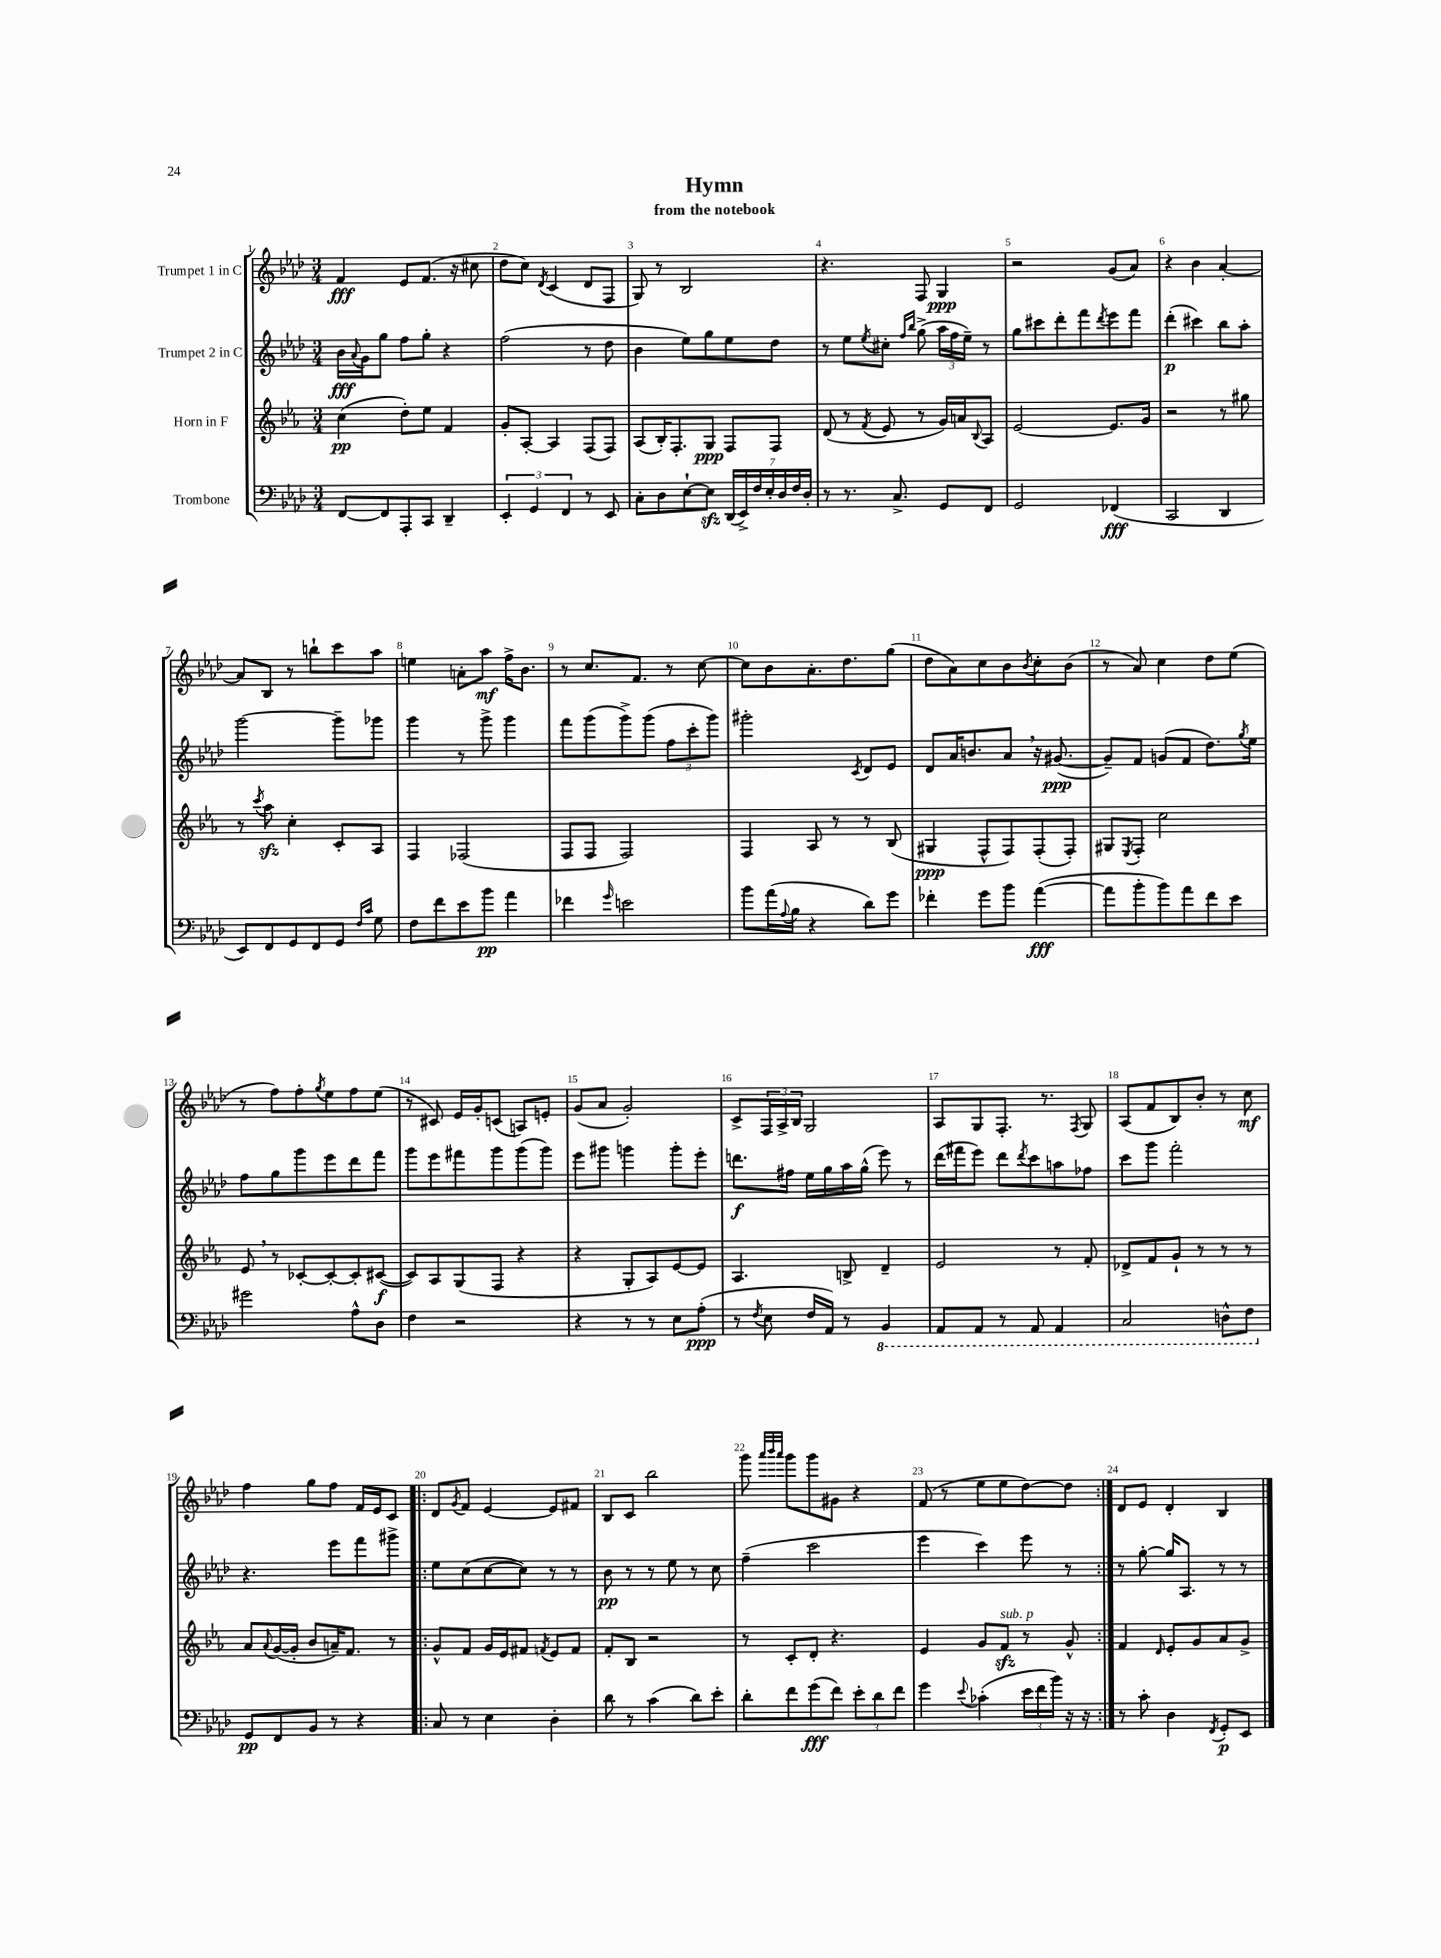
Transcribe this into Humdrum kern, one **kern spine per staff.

**kern	**dynam	**kern	**dynam	**kern	**dynam	**kern	**dynam
*part4	*part4	*part3	*part3	*part2	*part2	*part1	*part1
*staff4	*staff4	*staff3	*staff3	*staff2	*staff2	*staff1	*staff1
*I"Trombone	*	*I"Horn in F	*	*I"Trumpet 2 in C	*	*I"Trumpet 1 in C	*
*clefF4	*	*clefG2	*	*clefG2	*	*clefG2	*
*k[b-e-a-d-]	*	*k[b-e-a-]	*	*k[b-e-a-d-]	*	*k[b-e-a-d-]	*
*M3/4	*	*M3/4	*	*M3/4	*	*M3/4	*
=1	=1	=1	=1	=1	=1	=1	=1
[8FF/L	.	(4cc\	pp	16b-\LL	fff	4f/	fff
.	.	.	.	8qqa-/	.	.	.
.	.	.	.	16g\J	.	.	.
8FF/]	.	.	.	8gg\J	.	.	.
8AAA-'/	.	8dd'\L)	.	8ff\L	.	8e-/L	.
8CC/J	.	8ee-\J	.	8gg'\J	.	(8.f/J	.
4DD-~/	.	4f/	.	4r	.	.	.
.	.	.	.	.	.	16r	.
.	.	.	.	.	.	8cc#X\	.
=2	=2	=2	=2	=2	=2	=2	=2
6EE-'/	.	8g'/L	.	(2ff\	.	8dd-\L	.
.	.	[8A-'/J	.	.	.	8cc\J)	.
6GG/	.	.	.	.	.	.	.
.	.	.	.	.	.	8qd-/	.
.	.	4A-/]	.	.	.	(4c/	.
6FF/	.	.	.	.	.	.	.
8r	.	(8F/L	.	8r	.	8d-/L	.
8EE-/	.	8F/J)	.	8dd-\	.	8F/J	.
=3	=3	=3	=3	=3	=3	=3	=3
8C'\L	.	(8A-/L	.	4b-\	.	8G/)	.
8D-\	.	16B-'/K)	.	.	.	8r	.
.	.	8.F'/	.	.	.	.	.
[8E-`\	.	.	.	8ee-\L)	.	2B-/	.
8E-zz\J]	.	8G/J	ppp	8gg\	.	.	.
(28DD-/LL	.	8F/L	.	8ee-\	.	.	.
28EE-^/)	.	.	.	.	.	.	.
28F/	.	.	.	.	.	.	.
28E-'/	.	.	.	.	.	.	.
.	.	8F/J	.	8dd-\J	.	.	.
28D-/	.	.	.	.	.	.	.
28F/	.	.	.	.	.	.	.
28D-'/JJ	.	.	.	.	.	.	.
=4	=4	=4	=4	=4	=4	=4	=4
8r	.	(8d/	.	8r	.	4.r	.
8.r	.	8r	.	8ee-\L	.	.	.
.	.	8qf/	.	8qee-/	.	.	.
.	.	8e-/	.	8cc#X'\J	.	.	.
8.C^/	.	.	.	.	.	.	.
.	.	.	.	16qqff/LL	.	.	.
.	.	.	.	16qqbb-/JJ	.	.	.
.	.	8r	.	(8gg^\	.	8F/	.
8GG/L	.	16g/LL)	.	24aa-\LL	.	4G/	ppp
.	.	.	.	24ff\	.	.	.
.	.	16an/J	.	.	.	.	.
.	.	.	.	24ee-~\JJ)	.	.	.
.	.	8qqB-/	.	.	.	.	.
8FF/J	.	8A-/J	.	8r	.	.	.
=5	=5	=5	=5	=5	=5	=5	=5
2GG/	.	[2e-/	.	8gg\L	.	2r	.
.	.	.	.	8ccc#X\	.	.	.
.	.	.	.	8ddd-'\	.	.	.
.	.	.	.	8fff\	.	.	.
.	.	.	.	8qddd-/	.	.	.
(4FF-X/	fff	8.e-/L]	.	8eee-\	.	(8g/L	.
.	.	.	.	8fff\J	.	8a-/J)	.
.	.	16g/Jk	.	.	.	.	.
=6	=6	=6	=6	=6	=6	=6	=6
2CC/	.	2r	.	(4ddd-'\	p	4r	.
.	.	.	.	4ccc#X\)	.	4b-\	.
4DD-/	.	8r	.	8bb-\L	.	[4a-'/	.
.	.	8gg#X\	.	8aa-'\J	.	.	.
!!LO:LB:g=z
=7	=7	=7	=7	=7	=7	=7	=7
8EE-/L)	.	8r	.	[2ggg\	.	8a-/L]	.
.	.	8qccc/	.	.	.	.	.
8FF/	.	8aa-zz\	.	.	.	8B-/J	.
8GG/	.	4cc'\	.	.	.	8r	.
8FF/	.	.	.	.	.	8bbn`\L	.
8GG/J	.	8c'/L	.	8ggg~\L]	.	8ccc\	.
16qqF/LL	.	.	.	.	.	.	.
16qqc/JJ	.	.	.	.	.	.	.
8G\	.	8A-/J	.	8ggg-X\J	.	8aa-\J	.
=8	=8	=8	=8	=8	=8	=8	=8
8F\L	.	4F/	.	4ggg\	.	4een\	.
8f\	.	.	.	.	.	.	.
8e-\	.	(2F-X/	.	8r	.	8an'\L	.
8b-\J	pp	.	.	8ggg^\	.	8aa-\J	mf
4a-\	.	.	.	4ggg\	.	16ff^\KL	.
.	.	.	.	.	.	8.b-\J	.
=9	=9	=9	=9	=9	=9	=9	=9
4f-X\	.	8F/L	.	8fff\L	.	8r	.
.	.	8F/J	.	(8ggg\	.	8.cc/L	.
16qqg/	.	.	.	.	.	.	.
2en\	.	2F/)	.	8ggg^\)	.	.	.
.	.	.	.	.	.	8.f/J	.
.	.	.	.	(8ggg\J	.	.	.
.	.	.	.	12ff\L	.	8r	.
.	.	.	.	12ccc'\	.	.	.
.	.	.	.	.	.	[8cc\	.
.	.	.	.	12ggg\J)	.	.	.
=10	=10	=10	=10	=10	=10	=10	=10
8b-\L	.	4F/	.	2ggg#X'\	.	8cc\L]	.
(16a-\L	.	.	.	.	.	8b-\	.
8qqA-/	.	.	.	.	.	.	.
16B-\JJ	.	.	.	.	.	.	.
4r	.	8A-/	.	.	.	8.a-'\	.
.	.	8r	.	.	.	.	.
.	.	.	.	.	.	8.dd-\	.
.	.	.	.	8qc/	.	.	.
8d-\L)	.	8r	.	8d-/L	.	.	.
8g\J	.	(8B-/	.	8e-/J	.	(8gg\J	.
=11	=11	=11	=11	=11	=11	=11	=11
4f-X'\	.	4G#X/	ppp	8d-/L	.	8dd-\L	.
.	.	.	.	16a-/K	.	8a-\)	.
.	.	.	.	8.bn/	.	.	.
8g\L	.	8F^^/L	.	.	.	8cc\	.
8b-\J	.	8F/)	.	8a-,/J	.	8b-\	.
.	.	.	.	.	.	8qb-/	.
([4a-\	fff	(8F'/	.	16r	.	8cc'\	.
.	.	.	.	([8.g#X/	ppp	.	.
.	.	8F'/J)	.	.	.	(8b-\J	.
=12	=12	=12	=12	=12	=12	=12	=12
8a-\L]	.	8G#X/L	.	8g#~/L])	.	8r	.
.	.	8qE-/	.	.	.	.	.
8b-'\	.	8F'/J	.	8f/J	.	8a-/)	.
8b-\)	.	2cc\	.	(8gn/L	.	4cc\	.
8a-\	.	.	.	8f/J	.	.	.
8f\	.	.	.	8.dd-\L)	.	8dd-\L	.
8e-\J	.	.	.	.	.	(8ee-\J	.
.	.	.	.	8qgg/	.	.	.
.	.	.	.	16ee-\Jk	.	.	.
!!LO:LB:g=z
=13	=13	=13	=13	=13	=13	=13	=13
2g#X\	.	8e-,/	.	8ff\L	.	8r	.
.	.	8r	.	8gg\	.	8ff\L)	.
.	.	[8c-X'/L	.	8ggg\	.	8ff'\	.
.	.	.	.	.	.	8qgg/	.
.	.	8c-'/_	.	8eee-\	.	8ee-\	.
8A-^^\L	.	8c-'/]	.	8ddd-\	.	8ff\	.
8D-\J	.	([8c#X/J	f	8fff\J	.	(8ee-\J	.
=14	=14	=14	=14	=14	=14	=14	=14
4F\	.	8c#/L])	.	8ggg\L	.	8r	.
.	.	8A-/	.	8eee-\	.	8c#X/)	.
2r	.	(8G/	.	8fff#X\	.	16e-/LL	.
.	.	.	.	.	.	16g'/J	.
.	.	8F/J	.	8ggg\	.	(8cn/J	.
.	.	4r	.	(8ggg\	.	8An/L)	.
.	.	.	.	8ggg\J)	.	8en'/J	.
=15	=15	=15	=15	=15	=15	=15	=15
4r	.	4r	.	8eee-\L	.	(8g/L	.
.	.	.	.	8ggg#X\J	.	8a-/J	.
8r	.	8G'/L	.	4gggn\	.	2g'/)	.
8r	.	8A-/)	.	.	.	.	.
8E-\L	.	[8e-/	.	8ggg'\L	.	.	.
(8A-'\J	ppp	8e-/J]	.	8eee-'\J	.	.	.
=16	=16	=16	=16	=16	=16	=16	=16
8r	.	4.A-/	.	8.dddn\L	f	8c^/L	.
8qF/	.	.	.	.	.	.	.
8E-\	.	.	.	.	.	24F/L	.
.	.	.	.	.	.	24A-^/	.
.	.	.	.	16ff#X\Jk	.	.	.
.	.	.	.	.	.	24B-/JJ	.
16F/LL	.	.	.	16ee-\LL	.	2G/	.
16AA-/JJ)	.	.	.	16gg\	.	.	.
8r	.	8Bn^/	.	16aa-\	.	.	.
.	.	.	.	(16gg^^\JJ	.	.	.
*8ba	*	*	*	*	*	*	*
4BBB-/	.	4d~/	.	8eee-\)	.	.	.
.	.	.	.	8r	.	.	.
=17	=17	=17	=17	=17	=17	=17	=17
8AAA-/L	.	2e-/	.	(16ddd-\LL	.	8A-/L	.
.	.	.	.	16fff#X\J	.	.	.
8AAA-/J	.	.	.	8eee-\J)	.	8G/	.
8r	.	.	.	8ddd-\L	.	8.F'/J	.
.	.	.	.	8qddd-/	.	.	.
8AAA-/	.	.	.	8ccc\	.	.	.
.	.	.	.	.	.	8.r	.
4AAA-/	.	8r	.	8aan\	.	.	.
.	.	.	.	.	.	8qF/	.
.	.	8f'/	.	8ff-X\J	.	8G/	.
=18	=18	=18	=18	=18	=18	=18	=18
2CC/	.	8d-X^/L	.	8ccc\L	.	(8A-/L	.
.	.	8f/	.	8ggg\J	.	8f/	.
.	.	8g`/J	.	2fff'\	.	8B-/)	.
.	.	8r	.	.	.	8b-'/J	.
8DDn^^\L	.	8r	.	.	.	8r	.
8FF\J	.	8r	.	.	.	8cc\	mf
!!LO:LB:g=z
=19	=19	=19	=19	=19	=19	=19	=19
*X8ba	*	*	*	*	*	*	*
8GG/L	pp	8a-/L	.	4.r	.	4ff\	.
.	.	8qqa-/	.	.	.	.	.
8FF/	.	([16g/L	.	.	.	.	.
.	.	16g'/JJ]	.	.	.	.	.
8BB-/J	.	8b-/L	.	.	.	8gg\L	.
8r	.	16an~/K)	.	8eee-\L	.	8ff\J	.
.	.	8.f/J	.	.	.	.	.
4r	.	.	.	8fff\	.	16f/LL	.
.	.	.	.	.	.	16e-/J	.
.	.	8r	.	8ggg#X^\J	.	8c/J	.
=20!|:	=20!|:	=20!|:	=20!|:	=20!|:	=20!|:	=20!|:	=20!|:
8C/	.	8g^^/L	.	8ee-\L	.	8d-/L	.
.	.	.	.	.	.	8qg/	.
8r	.	8f/J	.	(8cc\	.	8f/J	.
4E-\	.	16g/LL	.	[8cc\	.	[4e-/	.
.	.	16e-/J	.	.	.	.	.
.	.	8f#X/J	.	8cc\J])	.	.	.
.	.	8qfn/	.	.	.	.	.
4D-'\	.	8e-/L	.	8r	.	8e-/L]	.
.	.	8f/J	.	8r	.	8f#X/J	.
=21	=21	=21	=21	=21	=21	=21	=21
8d-\	.	8f'/L	.	8b-\	pp	8B-/L	.
8r	.	8B-/J	.	8r	.	8c/J	.
(4c\	.	2r	.	8r	.	2bb-\	.
.	.	.	.	8ee-\	.	.	.
8d-\L)	.	.	.	8r	.	.	.
8e-'\J	.	.	.	8cc\	.	.	.
=22	=22	=22	=22	=22	=22	=22	=22
8d-'\L	.	8r	.	(4ff~\	.	8ggg\	.
.	.	.	.	.	.	32qqaaa-/LLL	.
.	.	.	.	.	.	32qqbbb-/	.
.	.	.	.	.	.	32qqaaa-/JJJ	.
8f\	.	8c'/L	.	.	.	8ggg\L	.
(8g\	fff	8d'/J	.	2ccc\	.	8ggg\	.
8f\J)	.	4.r	.	.	.	8g#X\J	.
12e-'\L	.	.	.	.	.	4r	.
12d-\	.	.	.	.	.	.	.
12f\J	.	.	.	.	.	.	.
=23	=23	=23	=23	=23	=23	=23	=23
4g\	.	4e-/	.	4eee-\	.	(8f/	.
.	.	.	.	.	.	8r	.
8qqe-/	.	.	.	.	.	.	.
(4c-X'\	.	8g/L	.	4ccc\)	.	8ee-\L	.
!	!	!LO:TX:a:i:t=sub. p	!	!	!	!	!
.	.	8fzz/J	.	.	.	8ee-\	.
24e-\LL	.	8r	.	8eee-\	.	[8dd-\)	.
24f\	.	.	.	.	.	.	.
24b-\JJ)	.	.	.	.	.	.	.
16r	.	8g^^/	.	8r	.	8dd-\J]	.
16r	.	.	.	.	.	.	.
=24:|!	=24:|!	=24:|!	=24:|!	=24:|!	=24:|!	=24:|!	=24:|!
8r	.	4f/	.	8r	.	8d-/L	.
8c'\	.	.	.	[8gg'\	.	8e-/J	.
.	.	16qqd/	.	.	.	.	.
4D-\	.	8e-'/L	.	16gg/KL]	.	4d-'/	.
.	.	.	.	8.A-/J	.	.	.
.	.	8g/	.	.	.	.	.
8qFF/	.	.	.	.	.	.	.
8GG'/L	p	8a-/	.	8r	.	4B-/	.
8EE-/J	.	8g^/J	.	8r	.	.	.
==	==	==	==	==	==	==	==
*-	*-	*-	*-	*-	*-	*-	*-
